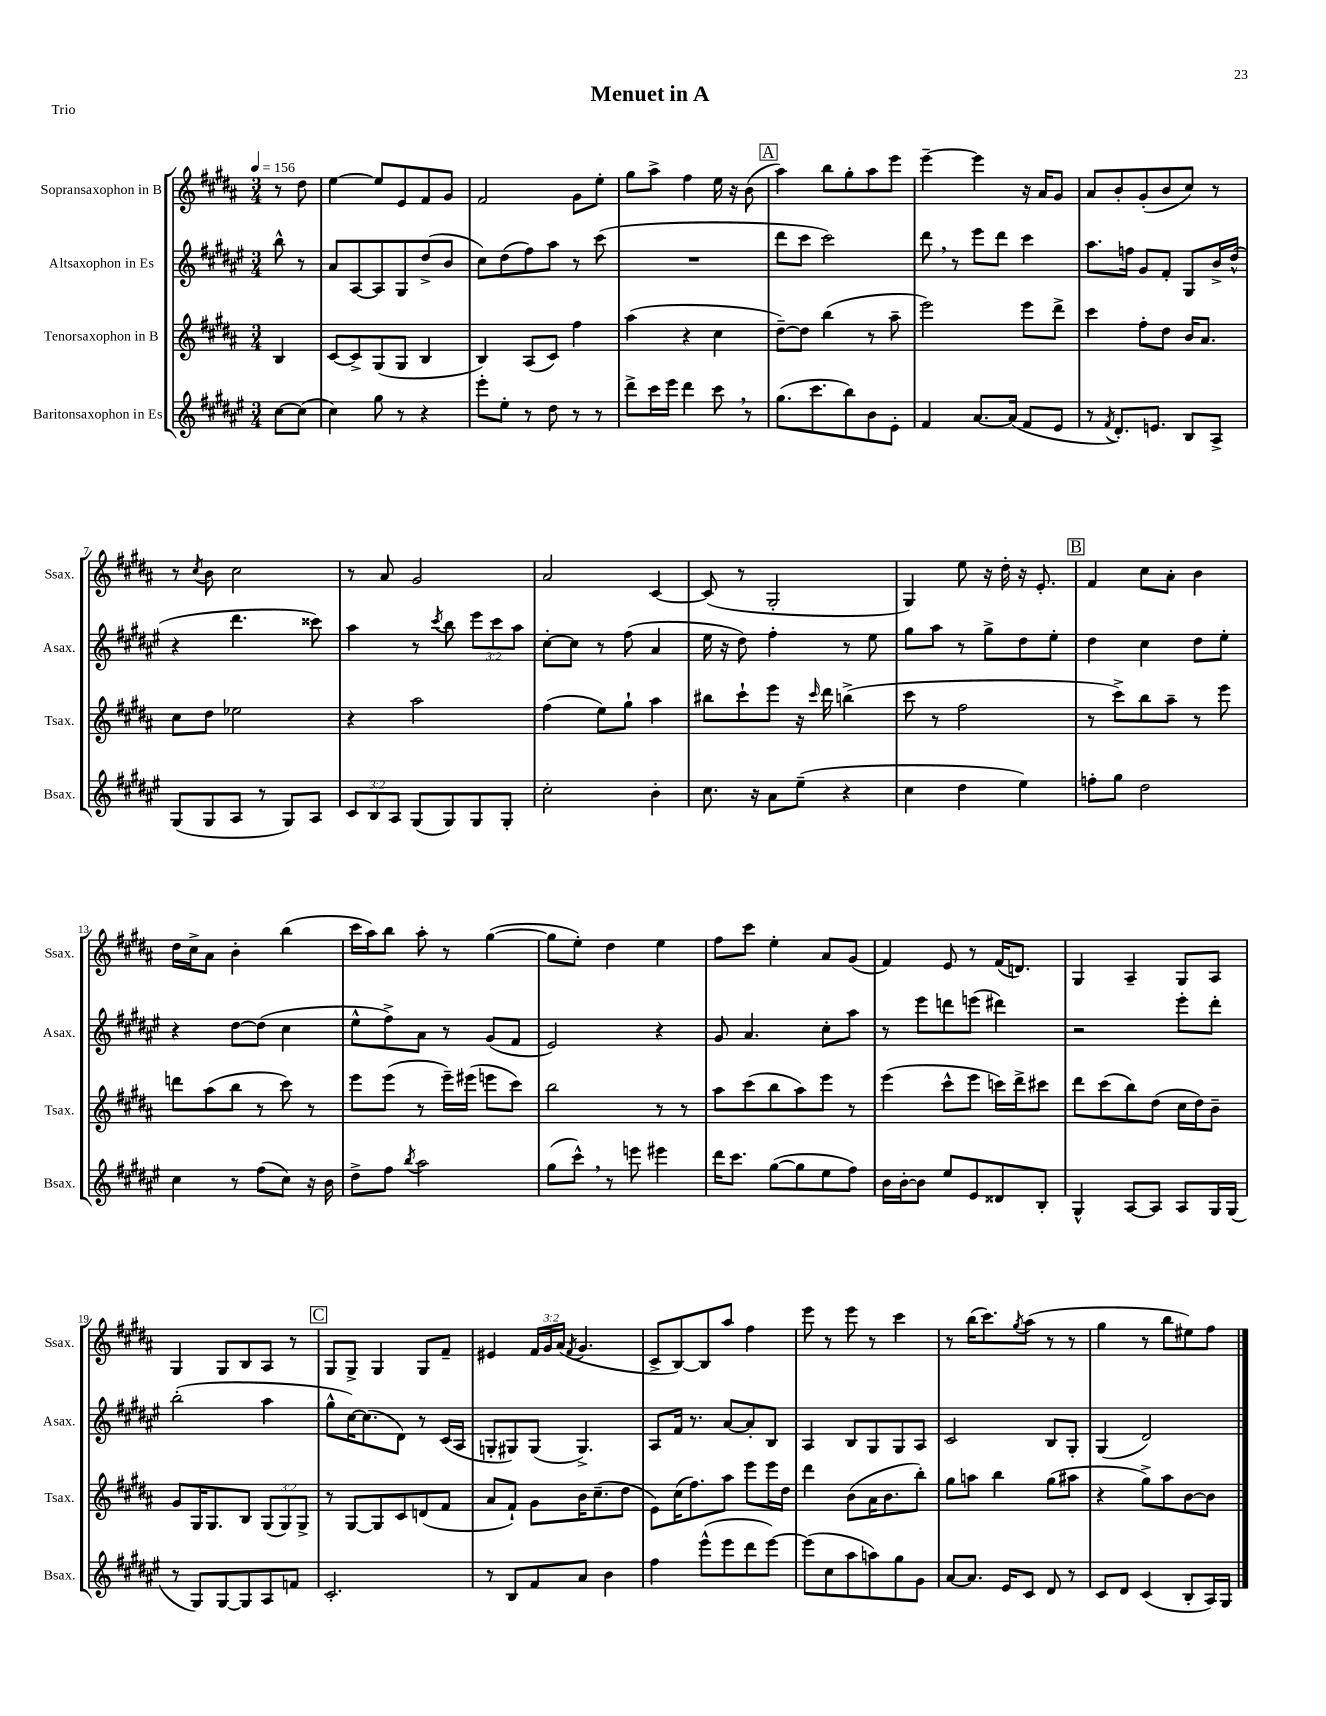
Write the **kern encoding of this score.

**kern	**kern	**kern	**kern
*part4	*part3	*part2	*part1
*staff4	*staff3	*staff2	*staff1
*I"Baritonsaxophon in Es	*I"Tenorsaxophon in B	*I"Altsaxophon in Es	*I"Sopransaxophon in B
*I'Bsax.	*I'Tsax.	*I'Asax.	*I'Ssax.
*clefG2	*clefG2	*clefG2	*clefG2
*k[f#c#g#d#a#e#]	*k[f#c#g#d#a#]	*k[f#c#g#d#a#e#]	*k[f#c#g#d#a#]
*M3/4	*M3/4	*M3/4	*M3/4
*MM156	*MM156	*MM156	*MM156
=	=	=	=
[8cc#\L	4B/	8bb^^\	8r
(8cc#\J]	.	8r	8dd#\
=1	=1	=1	=1
4cc#\)	[8c#/L	8a#/L	[4ee\
.	8c#^/]	[8A#/	.
8gg#\	(8G#/	8A#/]	8ee/L]
8r	8G#/J	8G#/	8e/
4r	4B/	(8dd#^/	8f#/
.	.	8b/J	8g#/J
=2	=2	=2	=2
8eee#'\L	4B/)	8cc#\L)	2f#/
8ee#'\J	.	(8dd#\	.
8r	(8A#/L	8ff#\)	.
8dd#\	8c#/J)	8aa#\J	.
8r	4ff#\	8r	8g#\L
8r	.	(8ccc#\	8ee'\J
=3	=3	=3	=3
8ddd#^\L	(4aa#\	2.r	8gg#\L
16ccc#\L	.	.	8aa#^\J
16eee#\JJ	.	.	.
4ddd#\	4r	.	4ff#\
8ccc#,\	4cc#\	.	16ee\
.	.	.	16r
8r	.	.	(8b\
!!LO:REH:place=s1:t=A
=4	=4	=4	=4
(8.gg#\L	[8dd#~\L)	8ddd#\L	4aa#\)
.	8dd#\J]	8ccc#\J	.
8.ccc#\	.	.	.
.	(4bb\	2ccc#\)	8bb\L
8bb\)	.	.	8gg#'\
8b\	8r	.	8aa#\
8e#'\J	8aa#~\	.	8eee\J
=5	=5	=5	=5
4f#/	2eee\)	8ddd#,\	[4eee~\
.	.	8r	.
[8.a#/L	.	8eee#\L	4eee\]
.	.	8ddd#\J	.
(16a#/Jk]	.	.	.
8f#/L	8eee\L	4ccc#\	16r
.	.	.	16a#/KL
8e#/J	8ddd#^\J	.	8g#/J
=6	=6	=6	=6
8r	4ccc#\	8.aa#\L	8a#/L
8qf#/	.	.	.
8.d#'/L)	.	.	8b'/
.	.	16ffn\Jk	.
.	8ff#'\L	8g#/L	(8g#'/
8.en/J	.	.	.
.	8dd#\J	8f#'/J	8b/
8B/L	16b/KL	8G#/L	8cc#/J)
.	8.a#/J	.	.
8A#^/J	.	16b^/L	8r
.	.	(16dd#^^/JJ	.
!!LO:LB:g=z
=7	=7	=7	=7
(8G#/L	8cc#\L	4r	8r
.	.	.	8qcc#/
8G#/	8dd#\J	.	8b\
8A#/J	2ee-X\	4.ddd#\	2cc#\
8r	.	.	.
8G#/L)	.	.	.
8A#/J	.	8ccc##X\)	.
=8	=8	=8	=8
12c#/L	4r	4aa#\	8r
12B/	.	.	.
.	.	.	8a#/
12A#/J	.	.	.
(8G#/L	2aa#\	8r	2g#/
.	.	8qccc#/	.
8G#/)	.	8bb\	.
8G#/	.	12eee#\L	.
.	.	12ccc#\	.
8G#'/J	.	.	.
.	.	12aa#\J	.
=9	=9	=9	=9
2cc#'\	(4ff#\	[8cc#'\L	2a#/
.	.	8cc#\J]	.
.	8ee\L)	8r	.
.	8gg#`\J	(8ff#\	.
4b'\	4aa#\	4a#/	[4c#/
=10	=10	=10	=10
8.cc#\	8bb#X\L	16ee#\	(8c#/]
.	.	16r	.
.	8ccc#`\	8dd#\)	8r
16r	.	.	.
8a#\L	8eee\J	4ff#'\	2G#'/
(8ee#~\J	16r	.	.
.	16qqccc#/	.	.
.	16ddd#\	.	.
4r	(4bbn^\	8r	.
.	.	8ee#\	.
=11	=11	=11	=11
4cc#\	8ccc#\	8gg#\L	4G#/)
.	8r	8aa#\J	.
4dd#\	2ff#\	8r	8ee\
.	.	8gg#^\L	16r
.	.	.	16dd#'\
4ee#\)	.	8dd#\	16r
.	.	.	8.e'/
.	.	8ee#'\J	.
!!LO:REH:place=s1:t=B
=12	=12	=12	=12
8ffn'\L	8r	4dd#\	4f#/
8gg#\J	8ccc#^\L)	.	.
2dd#\	8bb\	4cc#\	8cc#\L
.	8aa#~\J	.	8a#'\J
.	8r	8dd#\L	4b\
.	8eee\	8ee#'\J	.
!!LO:LB:g=z
=13	=13	=13	=13
4cc#\	8dddn\L	4r	16dd#\LL
.	.	.	16cc#^\J
.	(8aa#\	.	8a#\J
8r	8bb\J	[8dd#\L	4b'\
(8ff#\L	8r	(8dd#\J]	.
8cc#\J)	8ccc#\)	4cc#\	(4bb\
16r	8r	.	.
16b\	.	.	.
=14	=14	=14	=14
8dd#^\L	8eee\L	8ee#^^\L	16ccc#\LL
.	.	.	16aa#\J)
8ff#\J	(8eee\J	8ff#^\)	8bb\J
8qbb/	.	.	.
2aa#\	8r	8a#\J	8aa#'\
.	16eee~\LL)	8r	8r
.	(16eee#X\JJ	.	.
.	8eeen\L	(8g#/L	([4gg#\
.	8ccc#\J)	8f#/J	.
=15	=15	=15	=15
(8gg#\L	2bb\	2e#/)	8gg#\L]
8ccc#^^,\J)	.	.	8ee'\J)
8r	.	.	4dd#\
8eeen\	.	.	.
4eee#X\	8r	4r	4ee\
.	8r	.	.
=16	=16	=16	=16
16ddd#\KL	8aa#\L	8g#/	8ff#\L
8.ccc#\J	.	.	.
.	(8ccc#\	4.a#/	8ccc#\J
([8gg#\L	8bb\	.	4ee'\
8gg#\]	8aa#\)	.	.
8ee#\	8eee\J	8cc#'\L	8a#/L
8ff#\J)	8r	8aa#\J	(8g#/J
=17	=17	=17	=17
16b\LL	(4eee\	8r	4f#/)
[16b'\J	.	.	.
8b\J]	.	8eee#\L	.
8ee#/L	8ccc#^^\L	8dddn\	8e/
8e#/	8eee\J	(8eeen\J	8r
8d##X/	16cccn\LL)	4ddd#X\)	(16f#/KL
.	16ddd#^\J	.	8.dn/J)
8B'/J	8ccc#X\J	.	.
=18	=18	=18	=18
4G#^^/	8ddd#\L	2r	4G#/
.	(8ccc#\	.	.
[8A#/L	8bb\)	.	4A#~/
8A#/J]	(8dd#\J	.	.
8A#/L	16cc#\LL	8eee#'\L	8G#/L
.	16dd#\J)	.	.
16G#/L	8b~\J	8ddd#'\J	8A#/J
(16G#/JJ	.	.	.
!!LO:LB:g=z
=19	=19	=19	=19
8r	8g#/L	(2bb'\	4G#/
8G#/L)	16G#/K	.	.
.	8.G#/	.	.
[8G#/	.	.	8G#/L
8G#/]	8B/J	.	8B/
8A#/	(12G#/L	4aa#\	8A#/J
.	12G#/)	.	.
8fn/J	.	.	8r
.	12G#^/J	.	.
!!LO:REH:place=s1:t=C
=20	=20	=20	=20
2.c#'/	8r	8gg#^^\L	8G#/L
.	[8G#/L	[16cc#\K)	8G#^/J
.	.	(8.cc#\]	.
.	8G#/]	.	4G#/
.	8c#/	8d#\J)	.
.	(8dn/	8r	8G#/L
.	8f#/J	(16c#/LL	8f#~/J
.	.	16A#/JJ	.
=21	=21	=21	=21
8r	8a#/L	8Gn'/L	4e#X/
8B/L	8f#`/J)	8G#X/)	.
8f#/	8g#\L	(8G#/J	24f#/LL
.	.	.	24g#/
.	.	.	(24a#/JJ
.	.	.	8qf#/
8a#/J	16b\K	4.G#^/)	4.g#/
.	(8.cc#~\	.	.
4b\	.	.	.
.	8dd#\J	.	.
=22	=22	=22	=22
4ff#\	8e\L)	8A#/L	8c#^/L
.	(16cc#\K	16f#/Jk	[8B/)
.	8.ff#\)	8.r	.
(8eee#^^\L	.	.	8B/]
8eee#\	8aa#\J	[8a#/L	8aa#/J
8ddd#\	8eee\L	8a#'/]	4ff#\
[8eee#\J)	16eee\L	8B/J	.
.	16dd#\JJ	.	.
=23	=23	=23	=23
(8eee#\L]	4ddd#\	4A#/	8eee\
8cc#\	.	.	8r
8aa#\	(8b\L	8B/L	8eee\
8aan\)	16a#\K	8G#/	8r
.	8.b\	.	.
8gg#\	.	8G#/	4ccc#\
8g#\J	8bb'\J)	8A#/J	.
=24	=24	=24	=24
[8a#/L	8gg#\L	2c#/	8r
8.a#/J]	8aan\J	.	(16bb\KL
.	.	.	8.ccc#\)
.	4bb\	.	.
16e#/KL	.	.	.
.	.	.	8qgg#/
8c#/J	.	.	(8aa#\J
8d#/	(8gg#\L	8B/L	8r
8r	8aa#X\J	8G#'/J	8r
=25	=25	=25	=25
8c#/L	4r	(4G#/	4gg#\
8d#/J	.	.	.
(4c#/	8gg#^\L)	2d#/)	8r
.	8aa#\	.	8bb\L
8B'/L	[8b\	.	8ee#X\)
16A#/L)	8b\J]	.	8ff#\J
16G#/JJ	.	.	.
==	==	==	==
*-	*-	*-	*-
